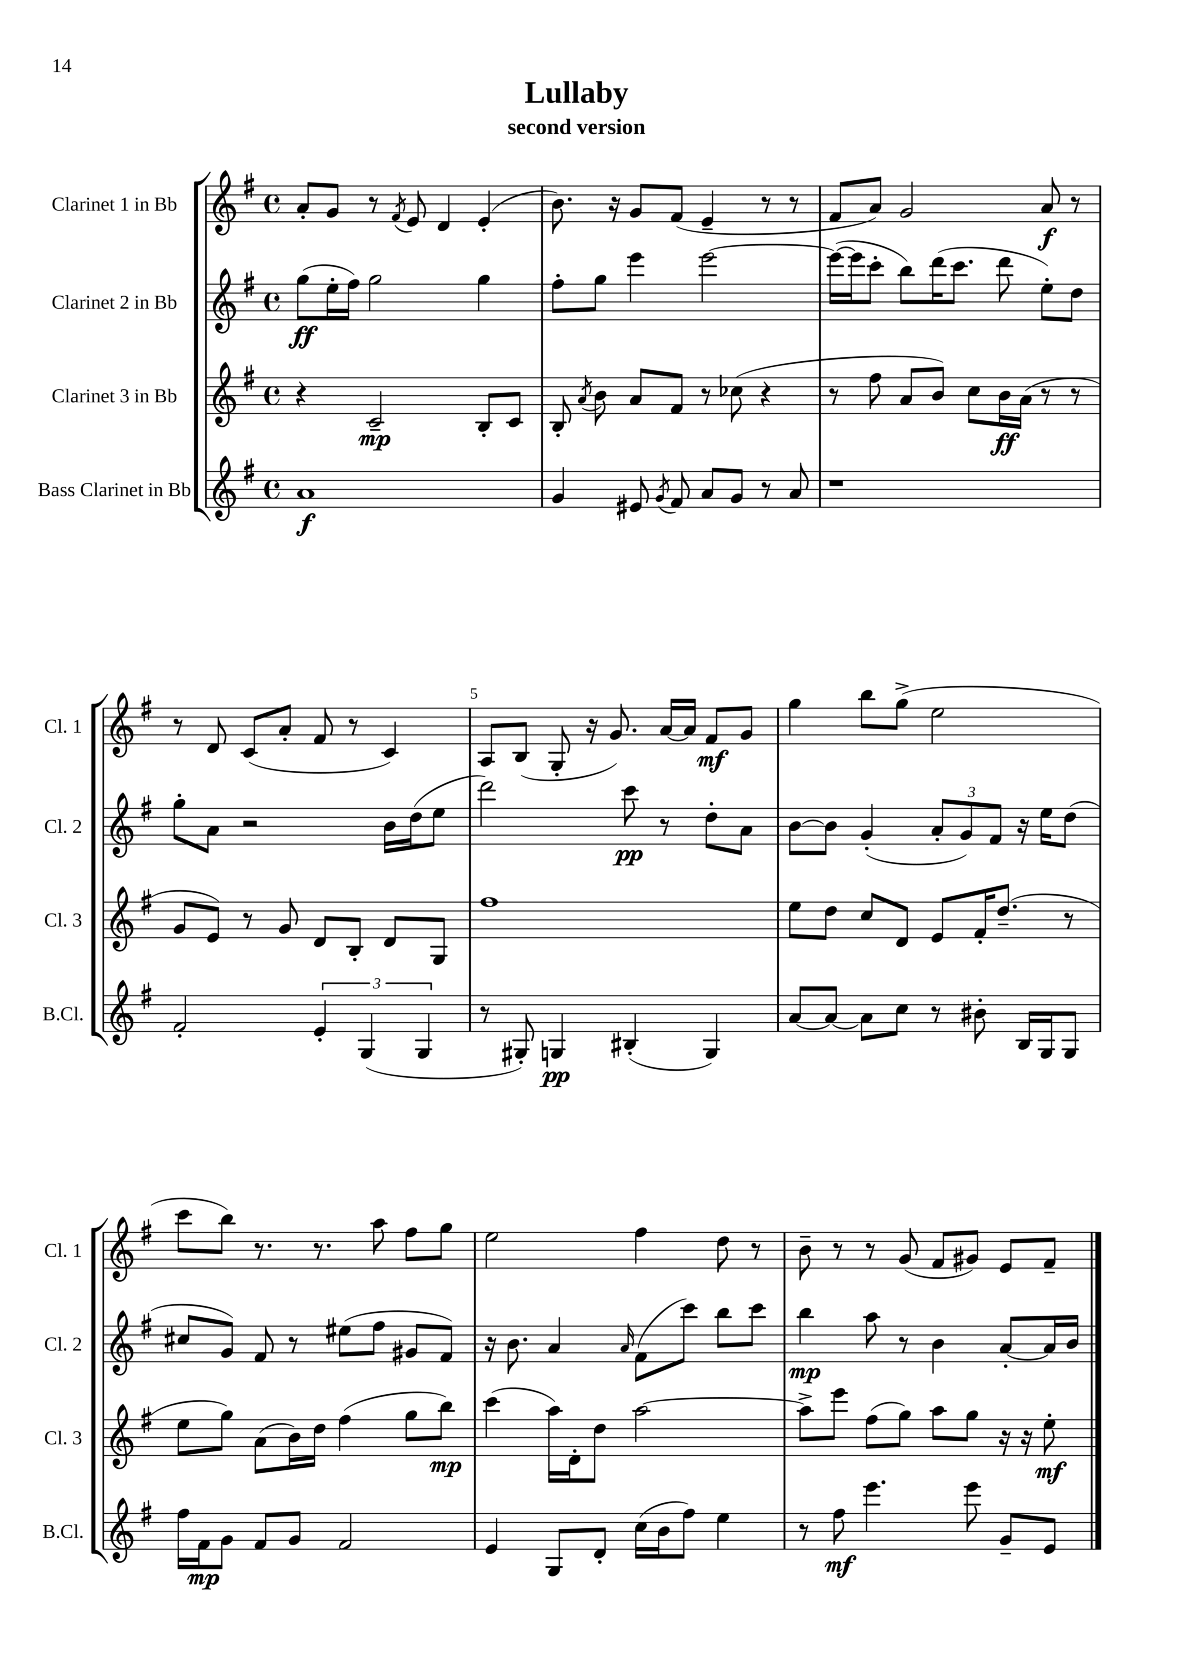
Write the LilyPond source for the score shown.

\header { title = "Lullaby" subtitle = "second version" }
<<
\new StaffGroup <<
\new Staff = "s0" \with { instrumentName = "Clarinet 1 in Bb" shortInstrumentName = "Cl. 1" } {
    \clef treble \key g \major \defaultTimeSignature \time 4/4
    \autoBeamOff a'8[-. g'8] r8 \acciaccatura { fis'8 } e'8 d'4 e'4-.( |
    b'8.) r16 g'8[ fis'8]( e'4-- r8 r8 |
    fis'8[ a'8]) g'2 a'8\f r8 |
    r8 d'8 c'8[( a'8]-. fis'8 r8 c'4) |
    a8[ b8]( g8-. r16 g'8.) a'16[~ a'16] fis'8[\mf g'8] |
    g''4 b''8[ g''8]->( e''2 |
    c'''8[ b''8]) r8. r8. a''8 fis''8[ g''8] |
    e''2 fis''4 d''8 r8 |
    b'8-- r8 r8 g'8( fis'8[ gis'8]) e'8[ fis'8]-- \bar "|." |
}
\new Staff = "s1" \with { instrumentName = "Clarinet 2 in Bb" shortInstrumentName = "Cl. 2" } {
    \clef treble \key g \major \defaultTimeSignature \time 4/4
    \autoBeamOff g''8[\ff( e''16-. fis''16]) g''2 g''4 |
    fis''8[-. g''8] e'''4 e'''2~ |
    e'''16[~( e'''16 c'''8]-. b''8[) d'''16( c'''8.] d'''8 e''8[-.) d''8] |
    g''8[-. a'8] r2 b'16[ d''16( e''8] |
    d'''2) c'''8\pp r8 d''8[-. a'8] |
    b'8[~ b'8] g'4-.( \tuplet 3/2 { a'8[-. g'8) fis'8] } r16 e''16[ d''8]( |
    cis''8[ g'8]) fis'8 r8 eis''8[( fis''8] gis'8[ fis'8]) |
    r16 b'8. a'4 \grace { a'16 } fis'8[( c'''8]) b''8[ c'''8] |
    b''4\mp a''8 r8 b'4 a'8[~-. a'16 b'16] \bar "|." |
}
\new Staff = "s2" \with { instrumentName = "Clarinet 3 in Bb" shortInstrumentName = "Cl. 3" } {
    \clef treble \key g \major \defaultTimeSignature \time 4/4
    \autoBeamOff r4 c'2--\mp b8[-. c'8] |
    b8-. \acciaccatura { a'8 } b'8 a'8[ fis'8] r8 ces''8( r4 |
    r8 fis''8 a'8[ b'8]) c''8[ b'16\ff a'16]( r8 r8 |
    g'8[ e'8]) r8 g'8 d'8[ b8]-. d'8[ g8] |
    fis''1 |
    e''8[ d''8] c''8[ d'8] e'8[ fis'16-. d''8.]--( r8 |
    e''8[ g''8]) a'8[( b'16) d''16] fis''4( g''8[ b''8]\mp) |
    c'''4( a''16[) d'16-. d''8] a''2~ |
    a''8[-> e'''8] fis''8[( g''8]) a''8[ g''8] r16 r16 e''8-.\mf \bar "|." |
}
\new Staff = "s3" \with { instrumentName = "Bass Clarinet in Bb" shortInstrumentName = "B.Cl." } {
    \clef treble \key g \major \defaultTimeSignature \time 4/4
    \autoBeamOff a'1\f |
    g'4 eis'8 \acciaccatura { g'8 } fis'8 a'8[ g'8] r8 a'8 |
    r1 |
    fis'2-. \tuplet 3/2 { e'4-. g4( g4 } |
    r8 gis8-.) g4\pp bis4-.( g4) |
    a'8[~ a'8]~ a'8[ c''8] r8 bis'8-. b16[ g16 g8] |
    fis''16[ fis'16\mp g'8] fis'8[ g'8] fis'2 |
    e'4 g8[ d'8]-. c''16[( b'16 fis''8]) e''4 |
    r8 fis''8\mf e'''4. e'''8 g'8[-- e'8] \bar "|." |
}
>>
>>
\layout { \context { \Score \override BarNumber.break-visibility = ##(#f #t #t) barNumberVisibility = #(every-nth-bar-number-visible 5) } }
